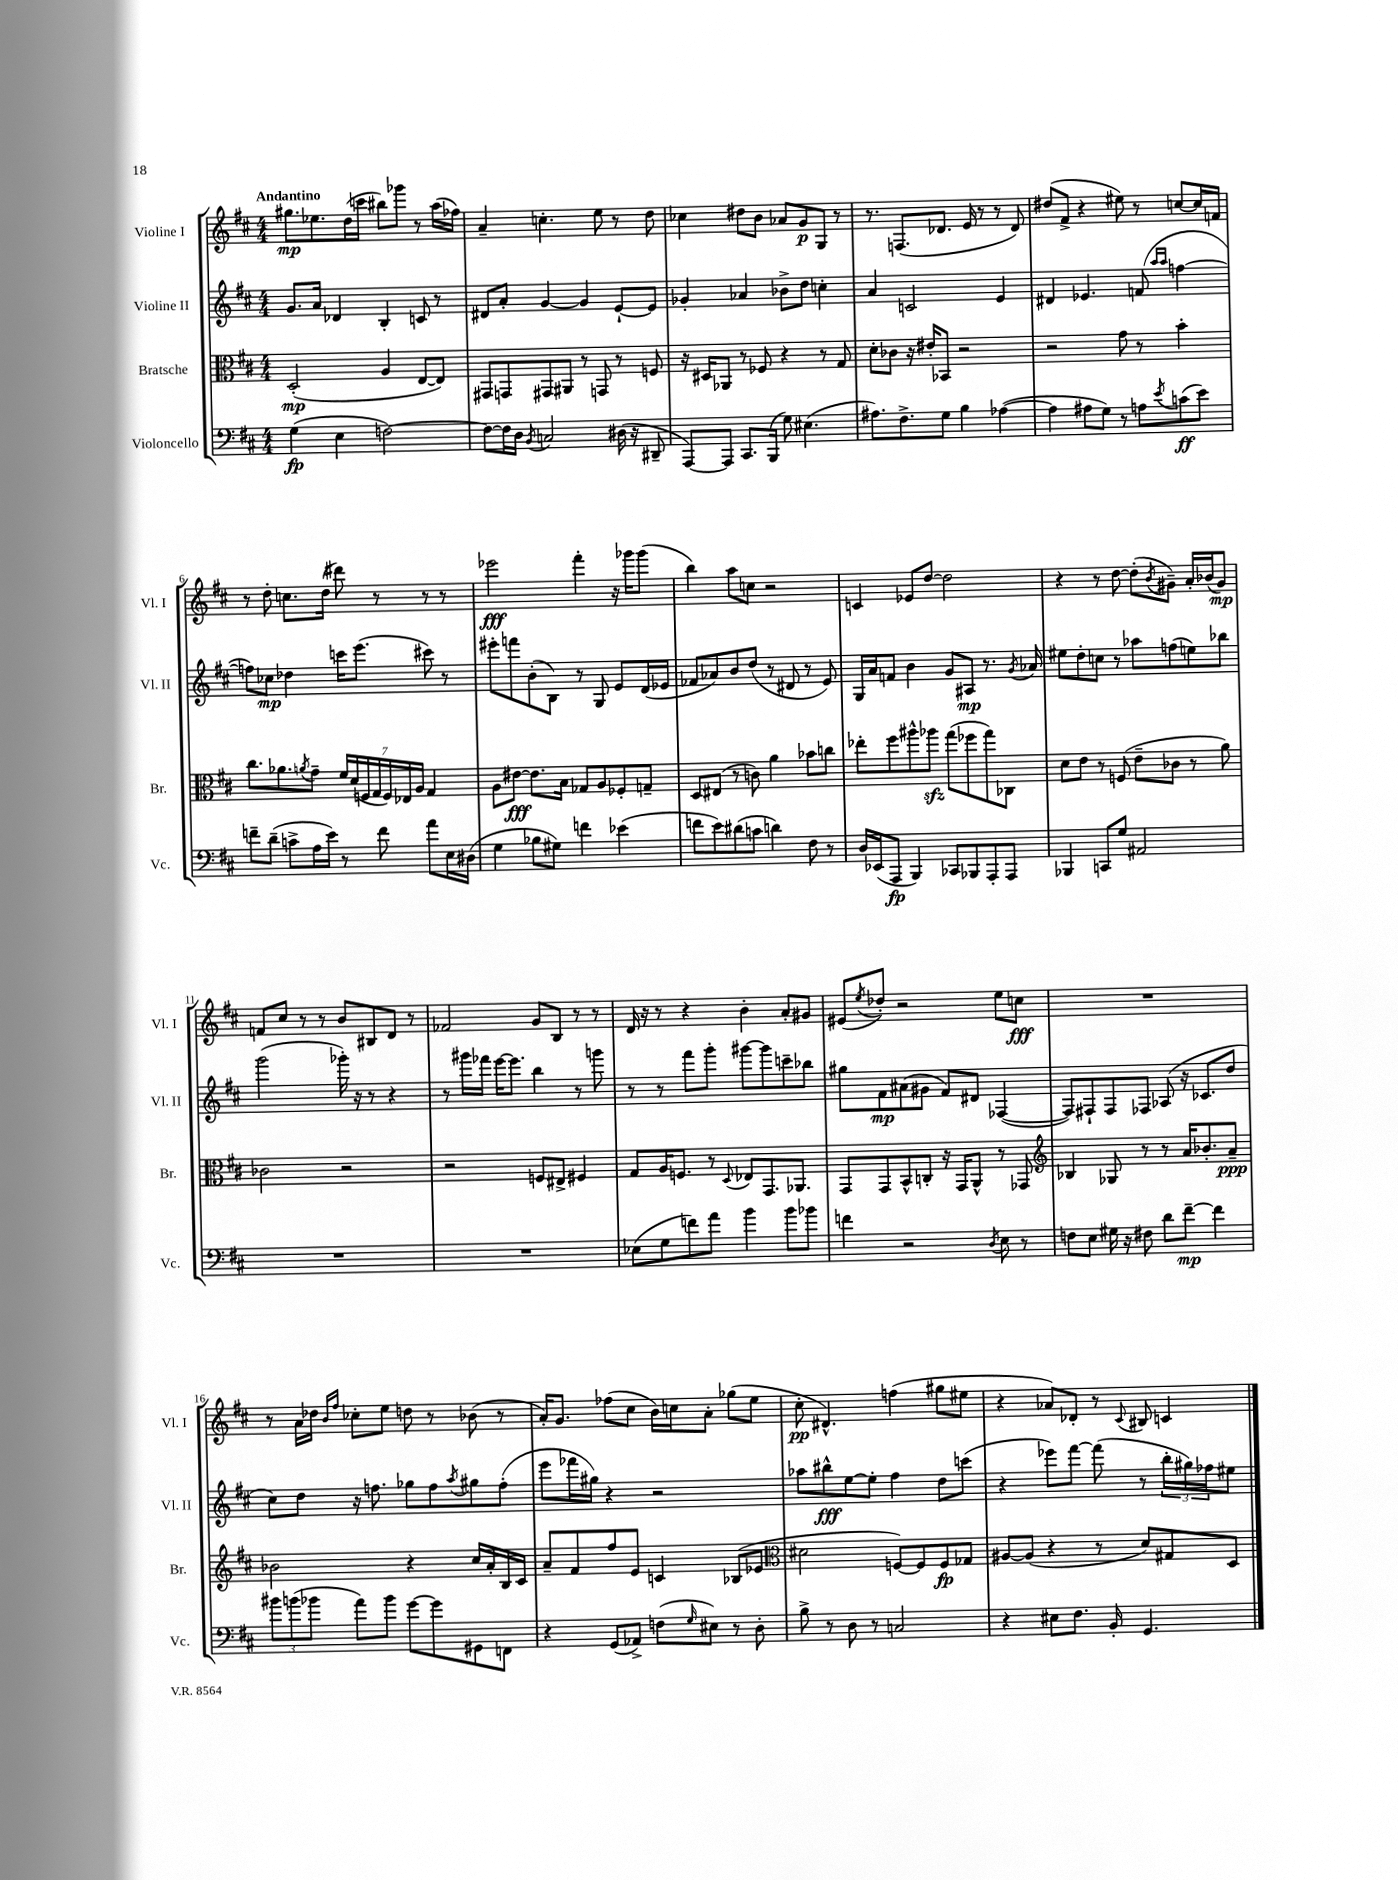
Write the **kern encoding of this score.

**kern	**dynam	**kern	**dynam	**kern	**dynam	**kern	**dynam
*part4	*part4	*part3	*part3	*part2	*part2	*part1	*part1
*staff4	*staff4	*staff3	*staff3	*staff2	*staff2	*staff1	*staff1
*I"Violoncello	*	*I"Bratsche	*	*I"Violine II	*	*I"Violine I	*
*I'Vc.	*	*I'Br.	*	*I'Vl. II	*	*I'Vl. I	*
*clefF4	*	*clefC3	*	*clefG2	*	*clefG2	*
*k[f#c#]	*	*k[f#c#]	*	*k[f#c#]	*	*k[f#c#]	*
*M4/4	*	*M4/4	*	*M4/4	*	*M4/4	*
=1	=1	=1	=1	=1	=1	=1	=1
!	!	!	!	!	!	!LO:TX:a:B:t=Andantino	!
(4G\	fp	(2D'/	mp	8.g/L	.	8.gg#X\L	mp
.	.	.	.	16a/Jk	.	8.ee-X\	.
4E\	.	.	.	4d-X/	.	.	.
.	.	.	.	.	.	(16dd\L	.
.	.	.	.	.	.	16cccn\JJ	.
[2Fn\)	.	4A/	.	4B'/	.	8bb#X\L)	.
.	.	.	.	.	.	8ggg-X\J	.
.	.	[8E/L	.	8cn/	.	8r	.
.	.	8E/J])	.	8r	.	(16aa\LL	.
.	.	.	.	.	.	16ff-X\JJ)	.
=2	=2	=2	=2	=2	=2	=2	=2
8F\L_	.	8GG#X/L	.	8d#X/L	.	4a~/	.
16F\L]	.	8GGn/	.	8a'/J	.	.	.
16D\JJ	.	.	.	.	.	.	.
8qBB/	.	.	.	.	.	.	.
2Cn/	.	8GG#X/	.	[4g/	.	4.ccn'\	.
.	.	8AA#X/J	.	.	.	.	.
.	.	8r	.	4g/]	.	.	.
.	.	8GGn/	.	.	.	8ee\	.
(16D#X\	.	8r	.	[8e`/L	.	8r	.
16r	.	.	.	.	.	.	.
8DD#X~/	.	8Fn/	.	8e/J]	.	8dd\	.
=3	=3	=3	=3	=3	=3	=3	=3
[8AAA/L)	.	16r	.	4g-X'/	.	4cc-X\	.
.	.	16D#X/KL	.	.	.	.	.
8AAA/J]	.	8AA-X/J	.	.	.	.	.
8.CC#/L	.	8r	.	4a-X/	.	8dd#X\L	.
.	.	8F-X/	.	.	.	8b\J	.
(16BBB/Jk	.	.	.	.	.	.	.
8G\)	.	4r	.	8b-X^\L	.	8a-X/L	.
(4.E#X\	.	.	.	8dd\J	.	8g/	p
.	.	8r	.	4ccn'\	.	8G/J	.
.	.	8G/	.	.	.	8r	.
=4	=4	=4	=4	=4	=4	=4	=4
8.A#X\L)	.	8d'\L	.	4a/	.	8.r	.
.	.	8c-X\J	.	.	.	.	.
8.F#^\	.	.	.	.	.	(8.Fn/L	.
.	.	16r	.	2cn/	.	.	.
.	.	16e#X'/KL	.	.	.	.	.
8G\J	.	8BB-X/J	.	.	.	8.d-X/J	.
4B\	.	2r	.	.	.	.	.
.	.	.	.	.	.	16e/	.
.	.	.	.	.	.	8r	.
([4A-X\	.	.	.	4e/	.	8r	.
.	.	.	.	.	.	8d-/)	.
=5	=5	=5	=5	=5	=5	=5	=5
4A-\]	.	2r	.	4d#X/	.	(8dd#X/L	.
.	.	.	.	.	.	8f#^/J	.
8A#X\L	.	.	.	4.e-X/	.	4r	.
8G\J)	.	.	.	.	.	.	.
8r	.	8g\	.	.	.	8ee#X\)	.
8An\L	.	8r	.	(8fn/	.	8r	.
.	.	.	.	16qqaa/LL	.	.	.
8qe/	.	.	.	16qqaa/JJ	.	.	.
(8cn\	ff	4b'\	.	[4ffn\	.	[8ccn/L	.
8e\J)	.	.	.	.	.	16cc/L]	.
.	.	.	.	.	.	16fn/JJ	.
!!LO:LB:g=z
=6	=6	=6	=6	=6	=6	=6	=6
8fn~\L	.	8.cc#\L	.	8ffn\L])	.	8r	.
(8d~\J	.	.	.	8cc-X\J	mp	8dd'\	.
.	.	8.a-X\	.	.	.	.	.
8cn^\L	.	.	.	4dd-X\	.	8.ccn\L	.
.	.	8qan/	.	.	.	.	.
16A\L	.	8g~\J	.	.	.	.	.
16e\JJ)	.	.	.	.	.	(16dd\Jk	.
8r	.	28f#/LL	.	16cccn\KL	.	8ddd#X\)	.
.	.	(28d/	.	.	.	.	.
.	.	.	.	(8.eee\J	.	.	.
.	.	28Fn/	.	.	.	.	.
.	.	28G/	.	.	.	.	.
8f\	.	.	.	.	.	8r	.
.	.	28F/)	.	.	.	.	.
.	.	28E-X/	.	.	.	.	.
.	.	28A/JJ	.	.	.	.	.
8a\L	.	4G/	.	8ccc#X\)	.	8r	.
16E\L	.	.	.	8r	.	8r	.
(16D#X\JJ	.	.	.	.	.	.	.
=7	=7	=7	=7	=7	=7	=7	=7
4G\	.	8A\L	.	8eee#X'\L	.	2eee-X\	fff
.	.	[8e#X\J	fff	8fffn\	.	.	.
8B-X\L	.	8.e#\L]	.	(8b'\	.	.	.
8G#X\J)	.	.	.	8B\J)	.	.	.
.	.	16B\Jk	.	.	.	.	.
4fn\	.	8G-X/L	.	8r	.	4fff#'\	.
.	.	8A/	.	8G/	.	.	.
(4e-X\	.	8F-X'/	.	8e/L	.	16r	.
.	.	.	.	.	.	16ggg-X\KL	.
.	.	8Gn~/J	.	(16d/L	.	(8ggg-\J	.
.	.	.	.	16e-X/JJ	.	.	.
=8	=8	=8	=8	=8	=8	=8	=8
8fn\L	.	8D/L	.	8f-X/L	.	4bb\)	.
8e\)	.	(8E#X/J	.	8a-X/)	.	.	.
(8d#X\	.	8r	.	8b/	.	8aa\L	.
8cn\J	.	8cn\)	.	(8dd/J	.	8ccn\J	.
4dn\)	.	4a\	.	8r	.	2r	.
.	.	.	.	8d#X/	.	.	.
8F#\	.	8b-X\L	.	8r	.	.	.
8r	.	8ccn\J	.	8e/)	.	.	.
=9	=9	=9	=9	=9	=9	=9	=9
16D/LL	.	8ee-X'\L	.	16G/LL	.	4cn/	.
(16EE-X/J	.	.	.	16a/J	.	.	.
8AAA/J	fp	8ff#\	.	8fn/J	.	.	.
4BBB/)	.	8aa#X^^\	.	4b\	.	8e-X/L	.
.	.	8aa-Xzz\J	.	.	.	[8dd/J	.
8CC-X/L	.	(8gg\L	.	8g/L	.	2dd\]	.
8BBB-X/	.	8ff-X\	.	8A#X/J	mp	.	.
8AAA'/	.	8gg\)	.	8.r	.	.	.
8AAA/J	.	8C-X\J	.	.	.	.	.
.	.	.	.	8qg/	.	.	.
.	.	.	.	16a-X/	.	.	.
=10	=10	=10	=10	=10	=10	=10	=10
4BBB-X/	.	8d\L	.	8ee#X\L	.	4r	.
.	.	8e\J	.	8dd'\	.	.	.
8CCn/L	.	8r	.	8ccn\J	.	8r	.
8G/J	.	(8Fn/	.	8r	.	[8dd\	.
2AA#X/	.	8e~\L	.	8aa-X\L	.	(8dd'\L]	.
.	.	.	.	.	.	8qb/	.
.	.	8c-X\J	.	(8ffn\	.	8g#X~\J)	.
.	.	8r	.	8een\)	.	16a'/LL	.
.	.	.	.	.	.	(16b-X/J	.
.	.	8a\)	.	8bb-X\J	.	8g#/J)	mp
!!LO:LB:g=z
=11	=11	=11	=11	=11	=11	=11	=11
1r	.	2c-X\	.	(2ggg\	.	8fn/L	.
.	.	.	.	.	.	8cc#/J	.
.	.	.	.	.	.	8r	.
.	.	.	.	.	.	8r	.
.	.	2r	.	16ggg-X'\)	.	8b/L	.
.	.	.	.	16r	.	.	.
.	.	.	.	8r	.	8B#X/	.
.	.	.	.	4r	.	8d/J	.
.	.	.	.	.	.	8r	.
=12	=12	=12	=12	=12	=12	=12	=12
1r	.	2r	.	8r	.	2f-X/	.
.	.	.	.	16ggg#X\LL	.	.	.
.	.	.	.	16fff-X\JJ	.	.	.
.	.	.	.	[16eee\KL	.	.	.
.	.	.	.	8.eee\J]	.	.	.
.	.	8Fn/L	.	4bb\	.	8g/L	.
.	.	8E#X^/J	.	.	.	8B/J	.
.	.	4F#X/	.	8r	.	8r	.
.	.	.	.	8gggn\	.	8r	.
=13	=13	=13	=13	=13	=13	=13	=13
(8E-X\L	.	8G/L	.	8r	.	16d/	.
.	.	.	.	.	.	16r	.
8G\	.	16A/K	.	8r	.	8r	.
.	.	8.Fn/J	.	.	.	.	.
8fn\)	.	.	.	8fff#\L	.	4r	.
8a\J	.	8r	.	8ggg'\J	.	.	.
.	.	8qqD/	.	.	.	.	.
4b\	.	8E-X/L	.	[8ggg#X\L	.	4b'\	.
.	.	8.GG/	.	8ggg#\]	.	.	.
8b\L	.	.	.	8cccn~\	.	8a'/L	.
.	.	8.AA-X/J	.	.	.	.	.
8b-X\J	.	.	.	8bb-X\J	.	8g#X/J	.
=14	=14	=14	=14	=14	=14	=14	=14
4fn\	.	8GG/L	.	8gg#X\L	.	(8e#X/L	.
.	.	.	.	.	.	8qee/	.
.	.	8GG/	.	8f#\	mp	8dd-X'/J)	.
2r	.	8BB^^/	.	(8a#X\	.	2r	.
.	.	8Cn'/J	.	8g#X\J	.	.	.
.	.	16r	.	8f#/L)	.	.	.
.	.	16GG/KL	.	.	.	.	.
.	.	8AA^^/J	.	8d#X/J	.	.	.
8qD/	.	.	.	.	.	.	.
8E\	.	8r	.	([4F-X/	.	8ee\L	.
8r	.	8GG-X/	.	.	.	8ccn\J	fff
=15	=15	=15	=15	=15	=15	=15	=15
*	*	*clefG2	*	*	*	*	*
8Fn\L	.	4B-X/	.	8F-/L])	.	1r	.
8E\J	.	.	.	8F#X`/	.	.	.
16G#X\	.	8G-X/	.	8F#/	.	.	.
16r	.	.	.	.	.	.	.
8F#X\	.	8r	.	8F-X/J	.	.	.
8d\L	.	8r	.	(8A-X/	.	.	.
[8f#~\J	mp	16a/KL	.	16r	.	.	.
.	.	8.b-X'/	.	8.c-X/L	.	.	.
4f#\]	.	.	.	.	.	.	.
.	.	8a~/J	ppp	8dd/J	.	.	.
!!LO:LB:g=z
=16	=16	=16	=16	=16	=16	=16	=16
12b#X\L	.	2b-X\	.	8cc#\L)	.	8r	.
(12bn\	.	.	.	.	.	.	.
.	.	.	.	8dd\J	.	16a\LL	.
12b-X\J	.	.	.	.	.	.	.
.	.	.	.	.	.	16dd-X\JJ	.
.	.	.	.	.	.	16qqb/LL	.
.	.	.	.	.	.	16qqff#/JJ	.
8a\L)	.	.	.	16r	.	8cc-X'\L	.
.	.	.	.	8.ffn\	.	.	.
8b-\J	.	.	.	.	.	8ee\J	.
[8g\L	.	4r	.	8gg-X\L	.	8ddn\	.
8g\]	.	.	.	8ff\	.	8r	.
.	.	.	.	8qaa/	.	.	.
8GG#X\	.	16cc#/LL	.	8gg#X\	.	(8b-X\	.
.	.	16a'/	.	.	.	.	.
8FFn\J	.	16B/	.	(8ff'\J	.	8r	.
.	.	16c#/JJ	.	.	.	.	.
=17	=17	=17	=17	=17	=17	=17	=17
4r	.	8a~/L	.	8eee\L	.	16a'/KL)	.
.	.	.	.	.	.	8.g/J	.
.	.	8f#/	.	16fff-X\L	.	.	.
.	.	.	.	16gg#X\JJ)	.	.	.
(8GG/L	.	8ff#/	.	4r	.	(8ff-X\L	.
8AA-X^/J)	.	8e/J	.	.	.	8cc#\J	.
(8Fn\L	.	4cn/	.	2r	.	16b\LL)	.
.	.	.	.	.	.	16ccn\J	.
16qqG/	.	.	.	.	.	.	.
8E#X\J)	.	.	.	.	.	8a'\J	.
8r	.	(8B-X/L	.	.	.	(8gg-X\L	.
8D'\	.	8e-X/J	.	.	.	8ee\J	.
=18	=18	=18	=18	=18	=18	=18	=18
*	*	*clefC3	*	*	*	*	*
8B^\	.	2d#X\	.	8aa-X\L	.	8cc#'\	pp
8r	.	.	.	8bb#X^^\	fff	4.d#X^^/)	.
8D\	.	.	.	[8ee\	.	.	.
8r	.	.	.	8ee'\J]	.	.	.
2Cn/	.	[8Fn/L)	.	4ff#\	.	(4ffn\	.
.	.	8F/]	.	.	.	.	.
.	.	8F/	fp	8dd\L	.	8gg#X\L	.
.	.	8G-X/J	.	(8cccn\J	.	8ee#X\J	.
=19	=19	=19	=19	=19	=19	=19	=19
4r	.	[8A#X/L	.	4r	.	4r	.
.	.	(8A#/J]	.	.	.	.	.
8E#X\L	.	4r	.	8eee-X\L)	.	8a-X/L)	.
8.F#\J	.	.	.	[8fff#\J	.	8d-X'/J	.
.	.	8r	.	(8fff#\]	.	8r	.
16BB'/	.	.	.	.	.	.	.
.	.	.	.	.	.	8qqc#/	.
4.GG/	.	8d/L)	.	8r	.	8B#X/	.
.	.	8G#X/	.	24bb'\LL	.	4cn/	.
.	.	.	.	24gg#X\)	.	.	.
.	.	.	.	24ff-X\J	.	.	.
.	.	8D/J	.	8ee#X\J	.	.	.
==	==	==	==	==	==	==	==
*-	*-	*-	*-	*-	*-	*-	*-
